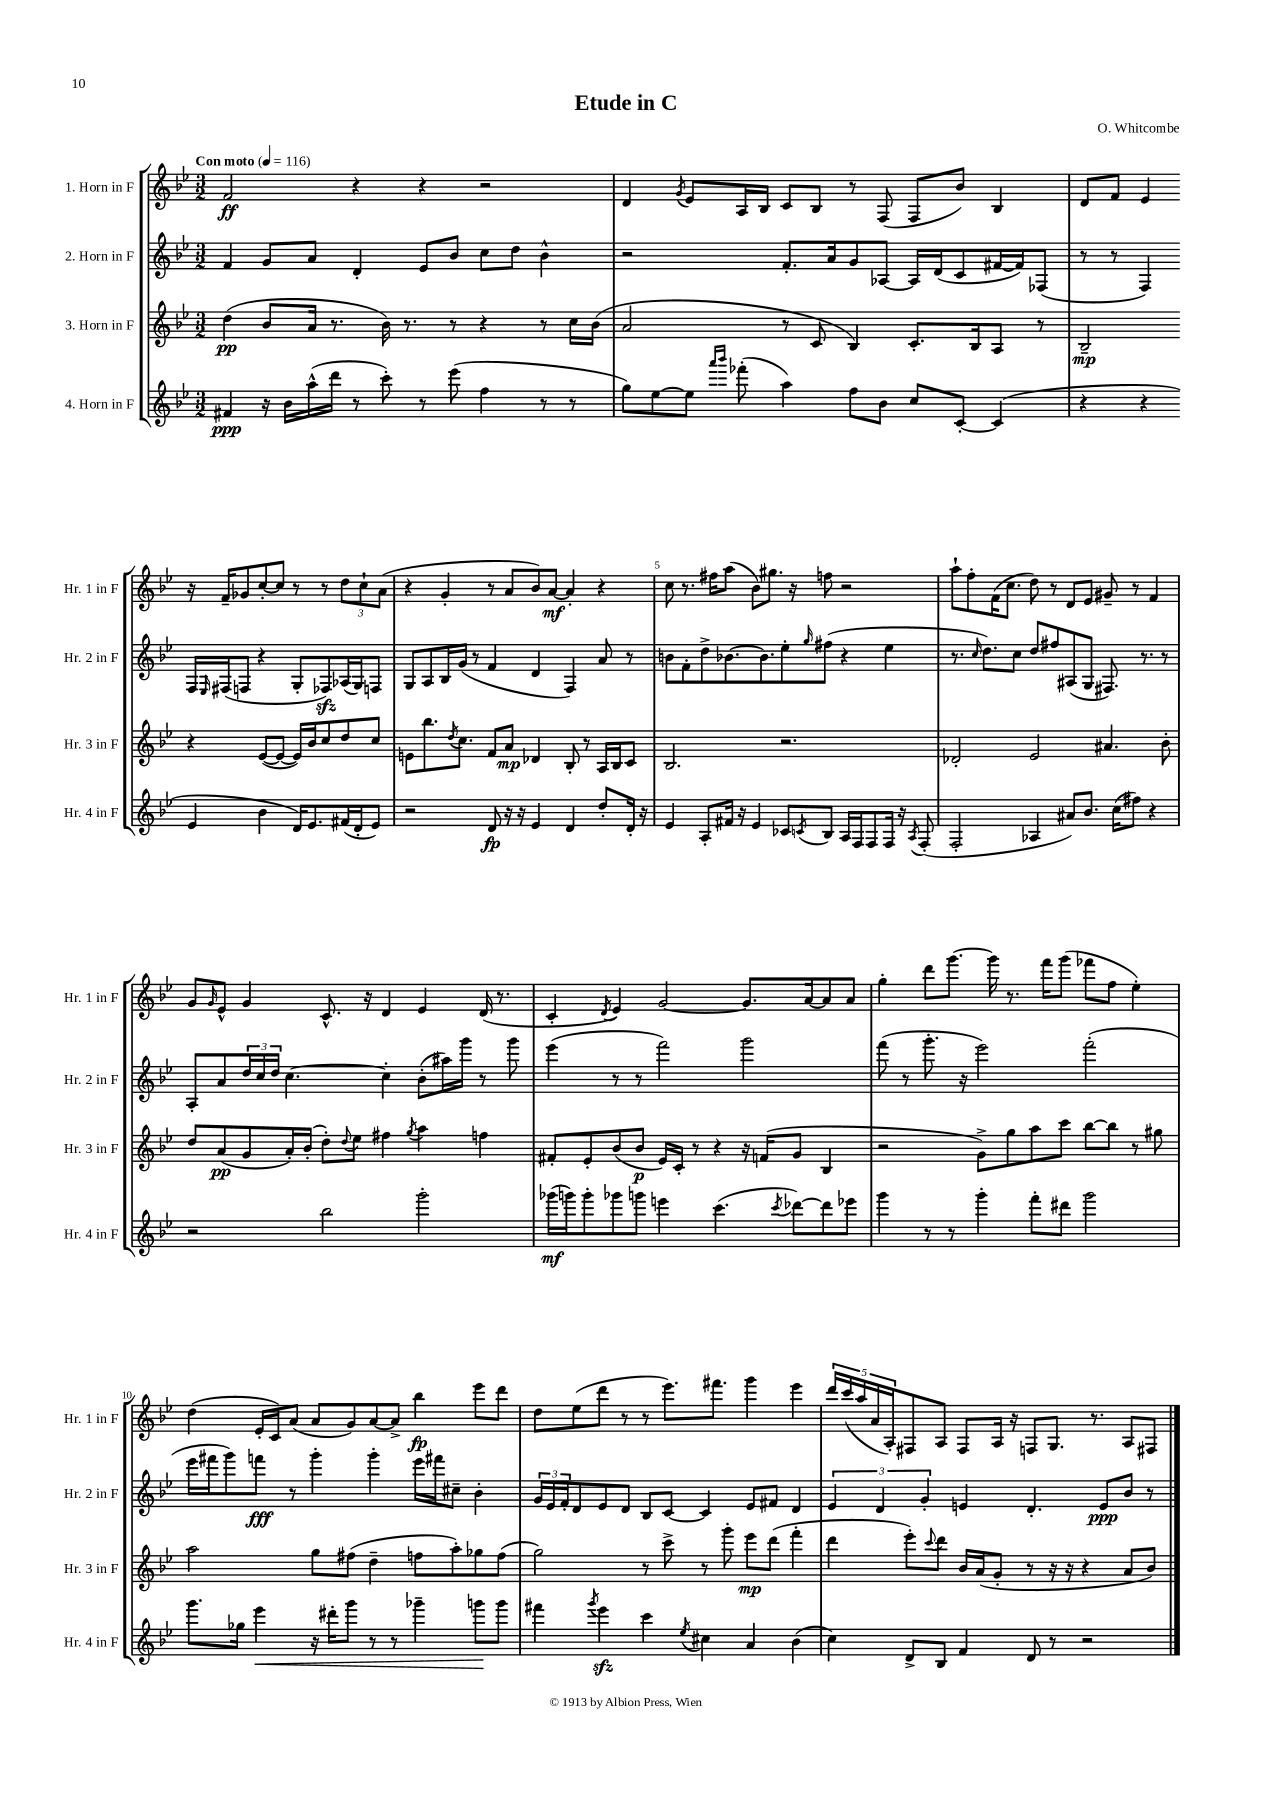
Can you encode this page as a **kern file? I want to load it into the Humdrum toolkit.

**kern	**kern	**kern	**kern
*staff4	*staff3	*staff2	*staff1
*clefG2	*clefG2	*clefG2	*clefG2
*k[b-e-]	*k[b-e-]	*k[b-e-]	*k[b-e-]
*M3/2	*M3/2	*M3/2	*M3/2
*MM116	*MM116	*MM116	*MM116
4f#	(4dd	4f	2f
16r	8b-	8g	.
16b-	.	.	.
(16aa^^	16a	8a	.
16ddd	8.r	.	.
8r	.	4d'	4r
8ccc')	16b-)	.	.
.	8.r	.	.
8r	.	8e-	4r
(8eee-	8r	8b-	.
4ff	4r	8cc	2r
.	.	8dd	.
8r	8r	4b-^^	.
8r	16cc	.	.
.	(16b-	.	.
=	=	=	=
8gg)	2a	2r	4d
[8ee-	.	.	.
.	.	.	8qg
8ee-]	.	.	8e-
16qqaaa	.	.	.
16qqbbb-	.	.	.
(8fff-'	.	.	16A
.	.	.	16B-
4aa)	8r	8.f'	8c
.	8c	.	8B-
.	.	16a	.
8ff	4B-)	8g	8r
8b-	.	[8A-	(8F
8cc	8.c'	16A-]	8F
.	.	(16d	.
[8c'	.	8c	8b-)
.	16B-	.	.
(4c]	8A	[16f#	4B-
.	.	16f#])	.
.	8r	(8F-	.
=	=	=	=
4r	2B-~	8r	8d
.	.	8r	8f
4r	.	4F)	4e-
4e-	4r	16F	16r
.	.	16qqE-	.
.	.	(16F#	16f~
.	.	8F	8g-
4b-	([8e-	4r	[8cc'
.	8e-_	.	8cc]
16d)	16e-])	8G'	8r
8.e-	16b-	.	.
.	8cc	8F-)	8r
(16f#	8dd	(16A-	12dd
16d'	.	16G)	.
.	.	.	12cc`
8e-)	8cc	8F	.
.	.	.	(12a
=	=	=	=
2r	8e	8G	4r
.	8.bb-	8A	.
.	.	16B-	4g'
.	8qdd	.	.
.	8.cc	(16g	.
.	.	8r	.
8d	8f	4f	8r
16r	8a	.	8a
16r	.	.	.
4e-	4d-	4d	8b-)
.	.	.	[8a
4d	8B-'	4F)	4a']
.	8r	.	.
8dd'	16A	8a	4r
.	16B-	.	.
16d'	8c	8r	.
16r	.	.	.
=	=	=	=
4e-	2.B-	8b	8cc
.	.	8f'	8.r
8A'	.	8dd^	.
.	.	.	16ff#
16f#	.	[8.b-	(8aa
16r	.	.	.
4e-	.	.	8b-)
.	.	8.b-]	.
.	.	.	8.gg#
8c-	2.r	8ee-'	.
.	.	.	16r
8qc	.	16qqgg	.
8B-	.	(8ff#	8ff
16A	.	4r	2r
16F	.	.	.
8F	.	.	.
16F	.	4ee-	.
16r	.	.	.
8qA	.	.	.
(8F'	.	.	.
=	=	=	=
2F'	2d-'	8.r	8aa`
.	.	.	8ff'
.	.	16qqcc	.
.	.	8.dd)	.
.	.	.	(16f
.	.	.	8.cc
.	.	8cc	.
4A-	2e-	8dd	8dd)
.	.	8ff#	8r
8a#)	.	(8A#	8d
8.b-	.	8G	8e-
.	4.a#	8.F#)	8g#~
(16cc	.	.	.
8ff#)	.	.	8r
.	.	8.r	.
4r	.	.	4f
.	8b-'	8r	.
=	=	=	=
2r	8dd	8A'	8g
.	.	.	16qqg
.	(8a	8a	8e-^^
.	8g	24dd	4g
.	.	24cc	.
.	.	24dd	.
.	16a')	[4.cc	.
.	(16b-'	.	.
2bb-	8dd')	.	8.c^^
.	8qqdd	.	.
.	8ee-	.	.
.	.	.	16r
.	4ff#	4cc']	4d
.	8qgg	.	.
2ggg'	4aa	(8b-'	4e-
.	.	16aa#)	.
.	.	16ggg	.
.	4ff	8r	(16d
.	.	.	8.r
.	.	8ggg	.
=	=	=	=
(16ggg-	8f#'	(4eee-	4c'
16ggg)	.	.	.
8ggg'	8e-'	.	.
.	.	.	8qd
8ggg-	(8b-	8r	4e-)
8ggg	8b-	8r	.
4eee	16e-)	2fff)	[2g
.	16c'	.	.
.	8r	.	.
(4.ccc	4r	.	.
.	16r	2ggg	8.g]
.	(16f	.	.
8qccc	.	.	.
[8ddd-)	8g	.	.
.	.	.	[16a
8ddd-]	4B-	.	8a]
8eee-	.	.	8a
=	=	=	=
4ggg	2r	(8fff	4gg'
.	.	8r	.
8r	.	8.ggg'	8ddd
8r	.	.	[8.ggg
.	.	16r	.
4ggg'	8g^)	2eee-)	.
.	.	.	16ggg]
.	8gg	.	8.r
8fff'	8aa	.	.
.	.	.	16fff
8ddd#	8ccc	.	(8ggg
2ggg	[8bb-	(2fff'	8fff-
.	8bb-]	.	8ff
.	8r	.	4ee-')
.	8gg#	.	.
=	=	=	=
8.ggg	2aa	16eee-	(4dd
.	.	16fff#	.
.	.	8ggg)	.
16gg-	.	.	.
4eee-	.	8fff	16e-'
.	.	.	16c)
.	.	8r	(8a
16r	8gg	4ggg'	8a
16ddd#'	.	.	.
8ggg	(8ff#	.	8g)
8r	4dd~	4ggg'	[8a
8r	.	.	8a^]
4ggg-~	8ff	16eee-	4bb-
.	.	16fff#	.
.	8aa')	8cc#~	.
8ggg	8gg-	4b-'	8eee-
8ggg	(8ff	.	8ddd
=	=	=	=
4fff#	2gg)	24g	8dd
.	.	24e-	.
.	.	24f'	.
.	.	8d	(8ee-
8qggg	.	.	.
4eee-	.	8e-	8ddd
.	.	8d	8r
4ccc	8r	8B-	8r
.	8ccc^	[8c	8.eee-)
8qee-	.	.	.
4cc#	8r	4c]	.
.	.	.	8.fff#
.	8ggg'	.	.
4a	8eee-	8e-	4ggg
.	(8ddd	8f#	.
(4b-	4fff'	4d	4eee-
=	=	=	=
4cc)	4ddd	6e-	20ddd
.	.	.	(20ccc
.	.	.	20aa
.	.	.	20a
.	.	6d	.
.	.	.	20A')
8d^	8eee-')	.	8F#
.	.	6g'	.
.	8qqccc	.	.
8B-	8ddd	.	8A
4f	16b-	4e	8F#
.	(16a	.	.
.	8g'	.	16A
.	.	.	16r
8d	8r	4.d'	8F
8r	16r	.	8.G
.	16r	.	.
2r	4r	.	.
.	.	.	8.r
.	.	8e	.
.	8a	8b-	8A
.	8b-)	8r	8F#
==	==	==	==
*-	*-	*-	*-
